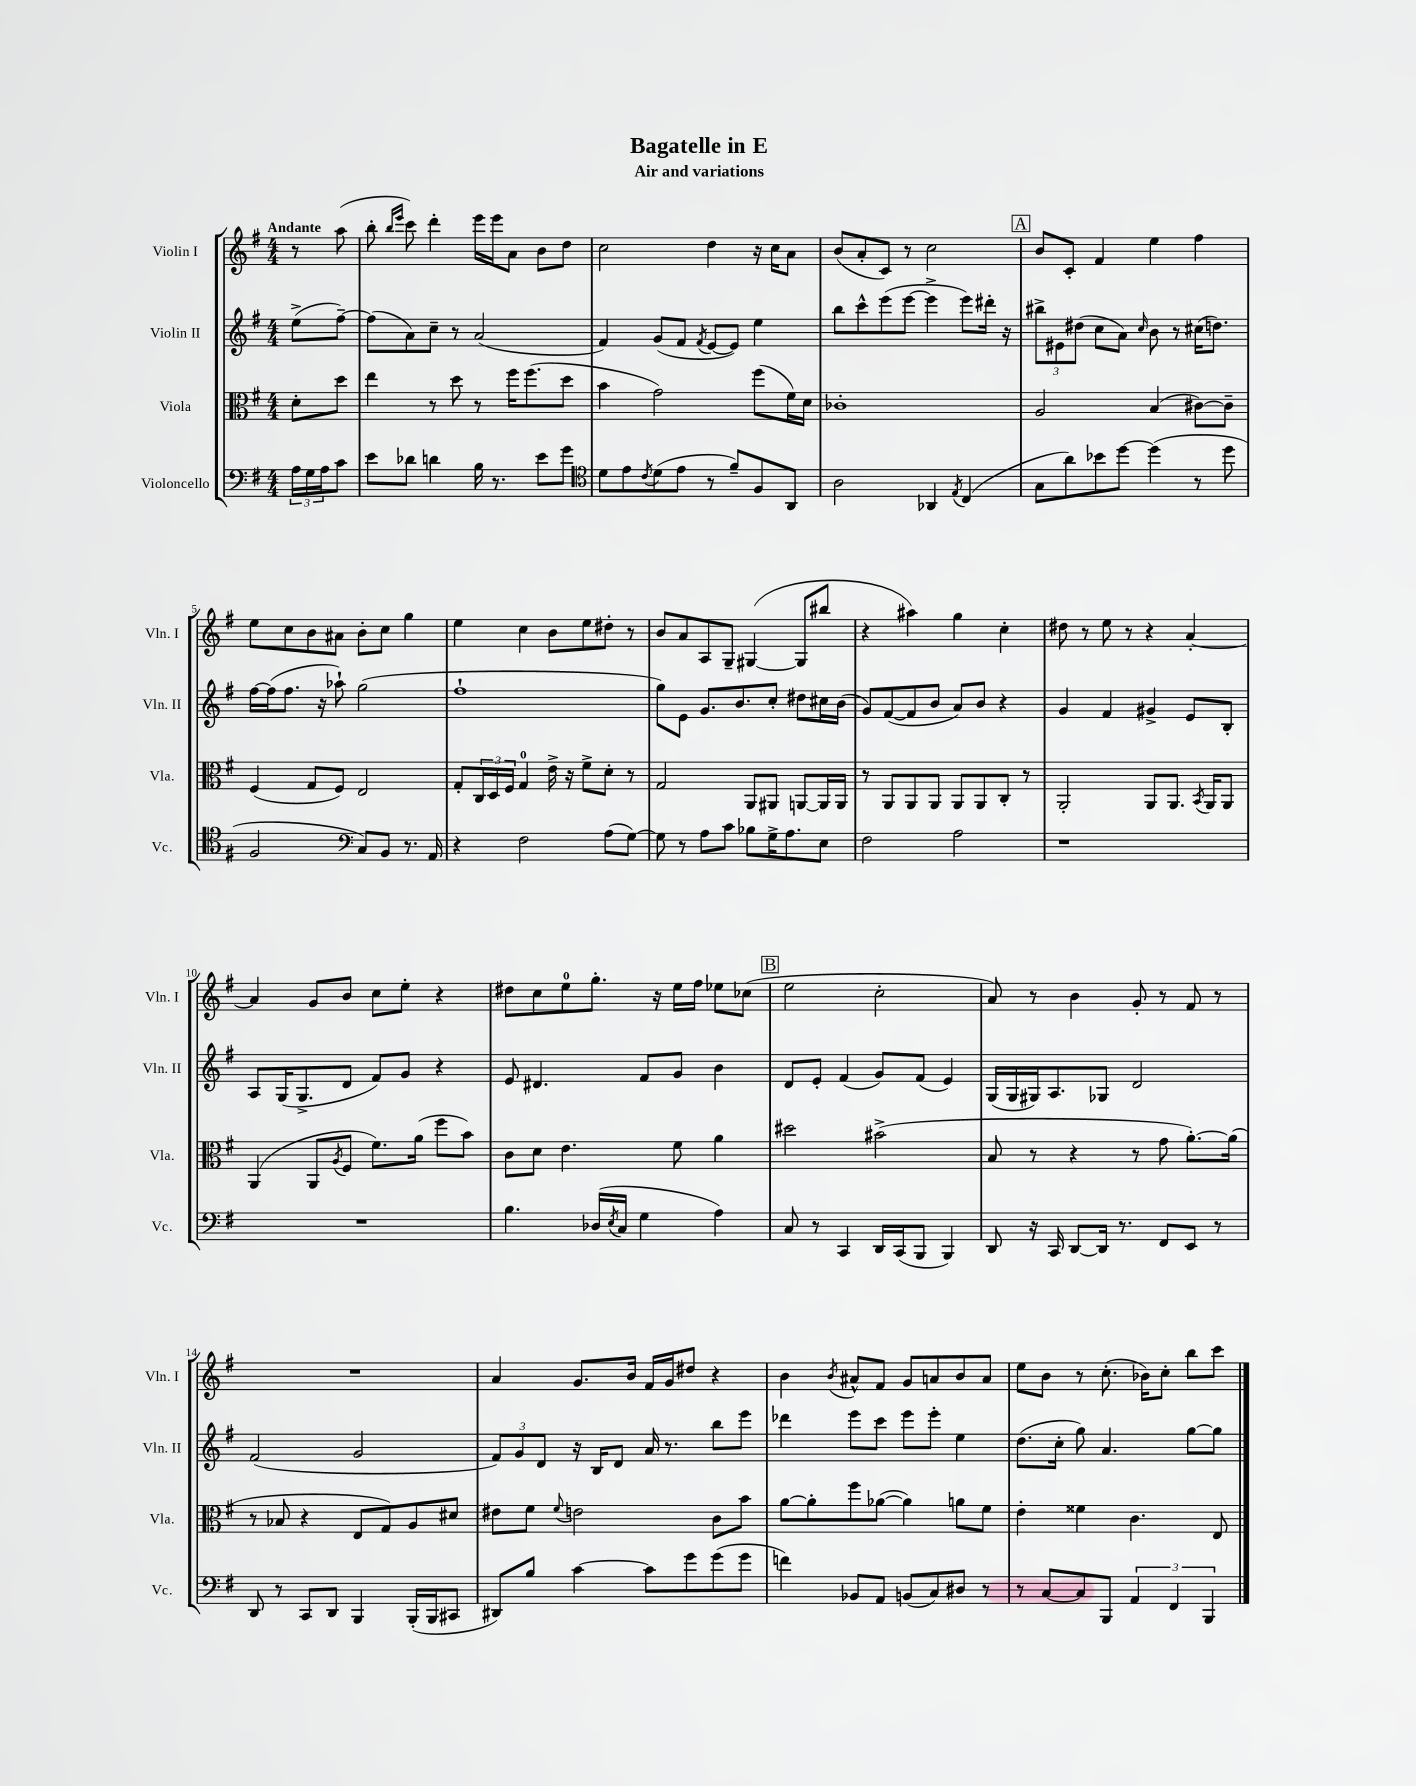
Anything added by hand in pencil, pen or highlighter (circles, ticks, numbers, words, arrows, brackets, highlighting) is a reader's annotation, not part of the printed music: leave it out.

**kern	**kern	**kern	**kern
*staff4	*staff3	*staff2	*staff1
*clefF4	*clefC3	*clefG2	*clefG2
*k[f#]	*k[f#]	*k[f#]	*k[f#]
*M4/4	*M4/4	*M4/4	*M4/4
24A	8d'	(8ee^	8r
24G	.	.	.
24A	.	.	.
8c	8dd	[8ff#~)	(8aa
=	=	=	=
8e	4ee	(8ff#]	8bb'
.	.	.	16qqbb
.	.	.	16qqeee
8d-	.	8a)	8ccc)
4d	8r	8cc~	4ddd'
.	8dd	8r	.
16B	8r	(2a	16eee
8.r	.	.	16eee
.	16ff#	.	8a
.	(8.ff#	.	.
8e	.	.	8b
8g	8dd	.	8dd
=	=	=	=
*clefC4	*	*	*
8d	4b	4f#)	2cc
8e	.	.	.
8qc	.	.	.
(8d	2g)	(8g	.
8e	.	8f#	.
.	.	8qf#	.
8r	.	[8e	4dd
8f#~)	.	8e])	.
8F#	(8ff#	4ee	16r
.	.	.	16cc
8AA	16f#)	.	8a
.	16d	.	.
=	=	=	=
2A	1c-'	8bb	(8b
.	.	8ccc^^	8a'
.	.	(8eee	8c)
.	.	[8eee	8r
4AA-	.	4eee^]	2cc
8qE	.	.	.
(4C	.	8eee)	.
.	.	16ddd#'	.
.	.	16r	.
=	=	=	=
8G	2A	12bb#^	8b
.	.	12e#	.
8a)	.	.	8c'
.	.	(12dd#	.
8b-	.	8cc	4f#
[8dd	.	8a)	.
.	.	16qqcc	.
(4dd]	(4B	8b	4ee
.	.	8r	.
8r	[8c#)	(16cc#	4ff#
.	.	8.dd)	.
8dd	8c#~]	.	.
=	=	=	=
2F#	(4F#	[16ff#	8ee
.	.	(16ff#]	.
.	.	8.ff#	8cc
.	8G	.	8b
.	.	16r	.
.	8F#)	8aa-`)	8a#
*clefF4	*	*	*
8C)	2E	(2gg	8b'
8BB	.	.	8cc
8.r	.	.	4gg
16AA	.	.	.
=	=	=	=
4r	8G'	1ff#`	4ee
.	24C	.	.
.	24D	.	.
.	24F#	.	.
2F#	4G	.	4cc
.	16e^	.	8b
.	16r	.	.
.	8f#^	.	8ee
(8A	8d'	.	8dd#'
[8G)	8r	.	8r
=	=	=	=
8G]	2G	8gg)	8b
8r	.	8e	8a
8A	.	8.g	8A
8c	.	.	8G~
.	.	8.b	.
8B-	8AA	.	([4G#
16G^	8AA#	8cc'	.
8.A	.	.	.
.	[8AA	8dd#	8G#]
8E	16AA]	16cc#	8bb#
.	16AA	(16b	.
=	=	=	=
2F#	8r	8g)	4r
.	8AA	([8f#	.
.	8AA	8f#]	4aa#)
.	8AA	8b	.
2A	8AA	8a)	4gg
.	8AA	8b	.
.	8C'	4r	4cc'
.	8r	.	.
=	=	=	=
1r	2AA'	4g	8dd#
.	.	.	8r
.	.	4f#	8ee
.	.	.	8r
.	8AA	4g#^	4r
.	8.AA	.	.
.	.	8e	[4a'
.	8qBB	.	.
.	16AA	.	.
.	8AA	8B'	.
=	=	=	=
1r	(4AA	8A	4a]
.	.	(16G	.
.	.	8.G^	.
.	8AA	.	8g
.	8qA	.	.
.	8F#	8d	8b
.	8.f#)	8f#)	8cc
.	.	8g	8ee'
.	(16a	.	.
.	8ff#	4r	4r
.	8b)	.	.
=	=	=	=
4.B	8c	8e	8dd#
.	8d	4.d#	8cc
.	4.e	.	8ee
(16D-	.	.	8.gg'
8qE	.	.	.
16C	.	.	.
4G	.	8f#	.
.	.	.	16r
.	8f#	8g	16ee
.	.	.	16ff#
4A)	4a	4b	8ee-
.	.	.	(8cc-
=	=	=	=
8C	2dd#	8d	2ee
8r	.	8e'	.
4CC	.	(4f#	.
16DD	(2b#^	8g)	2cc'
(16CC	.	.	.
8BBB	.	(8f#	.
4BBB)	.	4e)	.
=	=	=	=
8DD	8B	(16G	8a)
.	.	16G	.
16r	8r	16G#)	8r
16CC	.	8.A	.
[8DD	4r	.	4b
16DD]	.	8G-	.
8.r	.	.	.
.	8r	2d	8g'
8FF#	8g	.	8r
8EE	[8.a')	.	8f#
8r	.	.	8r
.	(16a]	.	.
=	=	=	=
8DD	8r	(2f#	1r
8r	8B-	.	.
8CC	4r	.	.
8DD	.	.	.
4BBB	8E	2g	.
.	8G)	.	.
(16BBB'	8A	.	.
16BBB	.	.	.
8CC#	8d#	.	.
=	=	=	=
8DD#)	8e#	12f#)	4a
.	.	12g	.
8B	8f#	.	.
.	.	12d	.
.	8qqf#	.	.
[4c	2e	16r	8.g
.	.	16B	.
.	.	8d	.
.	.	.	16b
8c]	.	16a	16f#
.	.	8.r	16g
8g	.	.	8dd#
(8g	8c	8bb	4r
8g	8b	8eee	.
=	=	=	=
4f)	[8a	4ddd-	4b
.	8a']	.	.
.	.	.	8qb
8BB-	8ff#	8eee	8a#^^
8AA	([8a-	8ccc	8f#
(8BB	4a-])	8eee	8g
8C)	.	8eee'	8a
8D#	8a	4ee	8b
8r	8f#	.	8a
=	=	=	=
8r	4e'	(8.dd	8ee
[8C	.	.	8b
.	.	16cc'	.
8C]	4f##	8gg)	8r
8BBB	.	4.a	(8.cc'
6AA	4.c	.	.
.	.	.	16b-)
.	.	.	8cc'
6FF#	.	.	.
.	.	[8gg	8bb
6BBB	.	.	.
.	8E	8gg]	8ccc
==	==	==	==
*-	*-	*-	*-
